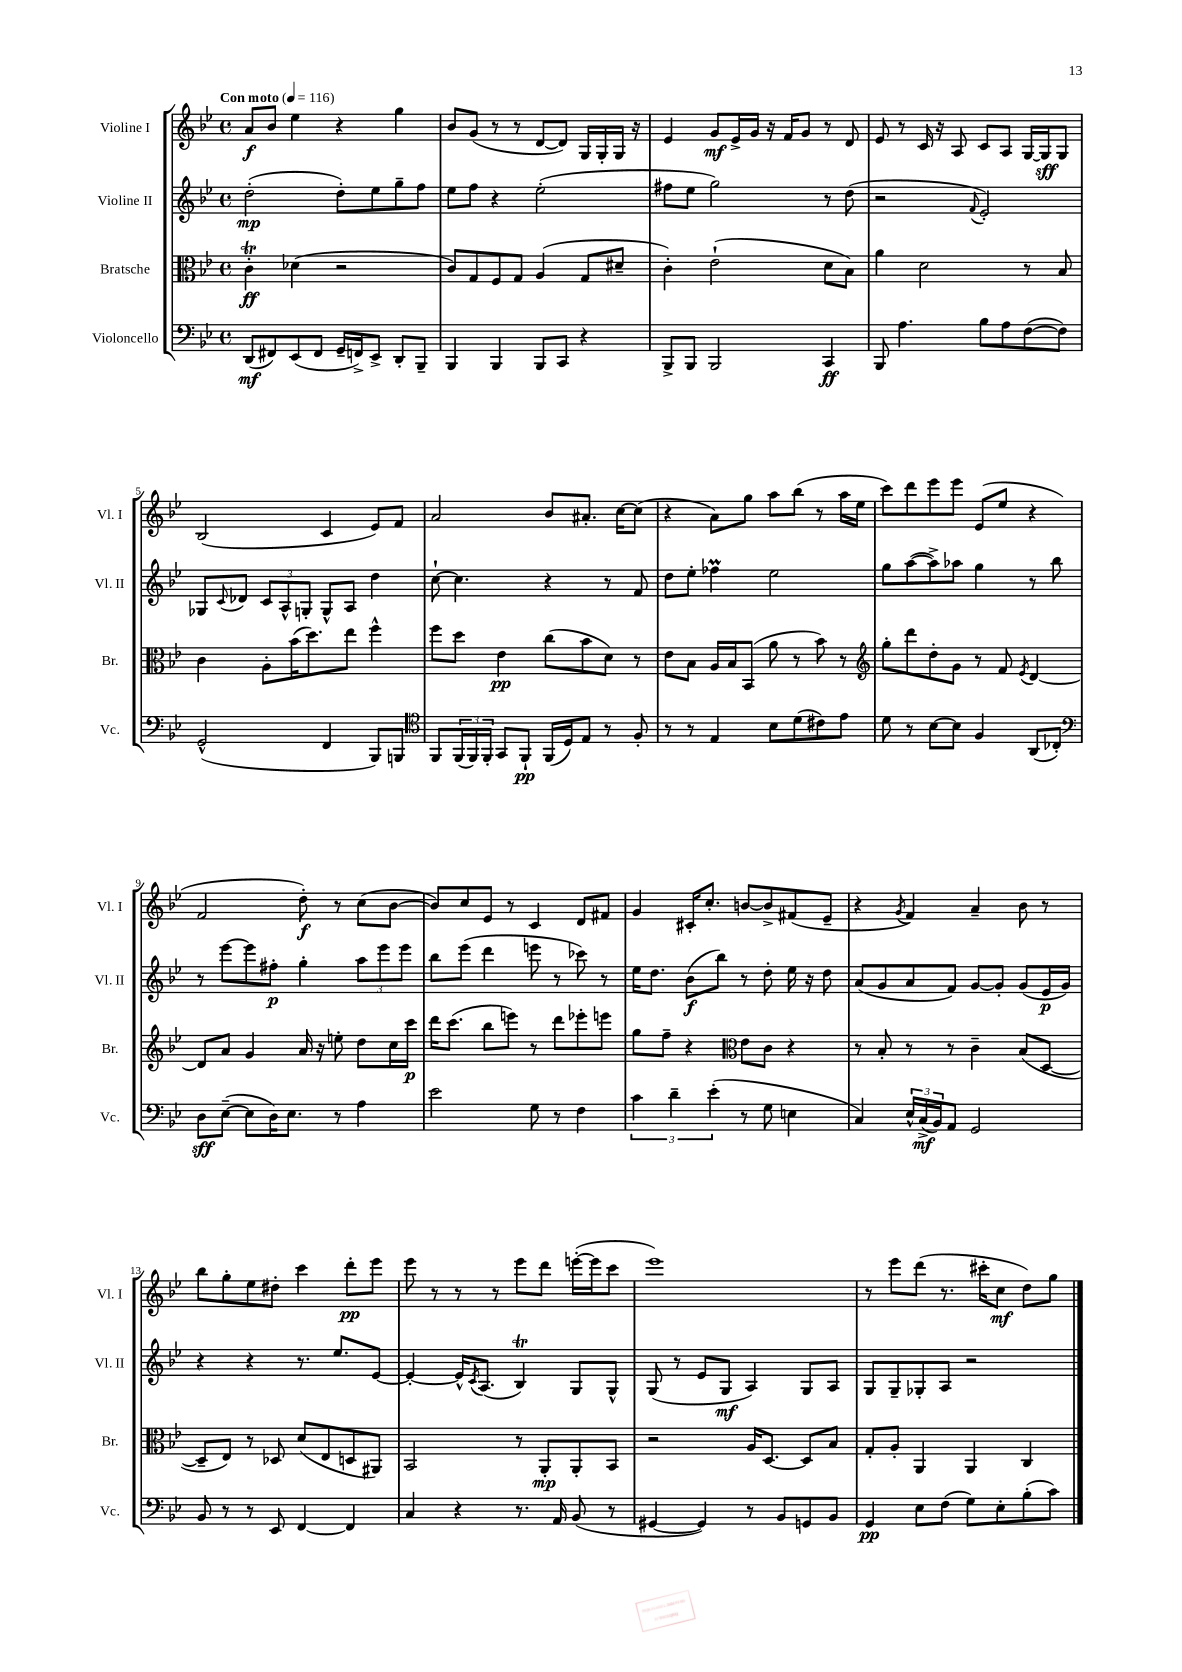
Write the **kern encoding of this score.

**kern	**dynam	**kern	**dynam	**kern	**dynam	**kern	**dynam
*part4	*part4	*part3	*part3	*part2	*part2	*part1	*part1
*staff4	*staff4	*staff3	*staff3	*staff2	*staff2	*staff1	*staff1
*I"Violoncello	*	*I"Bratsche	*	*I"Violine II	*	*I"Violine I	*
*I'Vc.	*	*I'Br.	*	*I'Vl. II	*	*I'Vl. I	*
*clefF4	*	*clefC3	*	*clefG2	*	*clefG2	*
*k[b-e-]	*	*k[b-e-]	*	*k[b-e-]	*	*k[b-e-]	*
*M4/4	*	*M4/4	*	*M4/4	*	*M4/4	*
*met(c)	*	*met(c)	*	*met(c)	*	*met(c)	*
*MM116	*	*MM116	*	*MM116	*	*MM116	*
=1	=1	=1	=1	=1	=1	=1	=1
!	!	!	!	!	!	!LO:TX:a:B:t=Con moto	!
(8DD/L	mf	4cT'\	ff	(2dd'\	mp	8a/L	f
8FF#X/)	.	.	.	.	.	8b-/J	.
(8EE-/	.	(4d-X\	.	.	.	4ee-\	.
8FF#/J	.	.	.	.	.	.	.
16GG~/LL	.	2r	.	8dd'\L)	.	4r	.
16FFn^/J)	.	.	.	.	.	.	.
8EE-^/J	.	.	.	8ee-\	.	.	.
8DD'/L	.	.	.	8gg~\	.	4gg\	.
8BBB-~/J	.	.	.	8ff\J	.	.	.
=2	=2	=2	=2	=2	=2	=2	=2
4BBB-/	.	8c/L)	.	8ee-\L	.	8b-/L	.
.	.	8G/	.	8ff\J	.	(8g/J	.
4BBB-/	.	8F/	.	4r	.	8r	.
.	.	8G/J	.	.	.	8r	.
8BBB-/L	.	(4A/	.	(2ee-'\	.	[8d/L	.
8CC/J	.	.	.	.	.	8d/J])	.
4r	.	8G/L	.	.	.	16G/LL	.
.	.	.	.	.	.	16G'/	.
.	.	8d#X~/J	.	.	.	16G/JJ	.
.	.	.	.	.	.	16r	.
=3	=3	=3	=3	=3	=3	=3	=3
8BBB-^/L	.	4c'\)	.	8ff#X\L	.	4e-/	.
8BBB-/J	.	.	.	8ee-\J	.	.	.
2BBB-/	.	(2e-`\	.	2gg\)	.	8g/L	mf
.	.	.	.	.	.	16e-^/L	.
.	.	.	.	.	.	16g/JJ	.
.	.	.	.	.	.	16r	.
.	.	.	.	.	.	16f/KL	.
.	.	.	.	.	.	8g/J	.
4CC/	ff	8d\L	.	8r	.	8r	.
.	.	8B-\J)	.	(8dd\	.	8d/	.
=4	=4	=4	=4	=4	=4	=4	=4
8BBB-/	.	4a\	.	2r	.	8e-/	.
4.A\	.	.	.	.	.	8r	.
.	.	2d\	.	.	.	16c/	.
.	.	.	.	.	.	16r	.
.	.	.	.	.	.	8A/	.
.	.	.	.	8qqf/	.	.	.
8B-\L	.	.	.	2e-'/)	.	8c/L	.
8A\	.	.	.	.	.	8A/J	.
([8F\	.	8r	.	.	.	[16G/LL	.
.	.	.	.	.	.	16G/J]	sff
8F\J])	.	8B-/	.	.	.	8G/J	.
!!LO:LB:g=z
=5	=5	=5	=5	=5	=5	=5	=5
(2GG^^/	.	4c\	.	8G-X/L	.	(2B-/	.
.	.	.	.	8qqc/	.	.	.
.	.	.	.	8d-X/J	.	.	.
.	.	8A'\L	.	12c/L	.	.	.
.	.	.	.	12A^^/	.	.	.
.	.	(16b-\K	.	.	.	.	.
.	.	.	.	12Gn'/J	.	.	.
.	.	8.dd\)	.	.	.	.	.
4FF/	.	.	.	8G^^/L	.	4c/	.
.	.	8ee-\J	.	8A/J	.	.	.
8BBB-/L)	.	4ff^^\	.	4dd\	.	8e-/L)	.
8BBBn/J	.	.	.	.	.	8f/J	.
=6	=6	=6	=6	=6	=6	=6	=6
*clefC4	*	*	*	*	*	*	*
8FF/L	.	8ff\L	.	[8cc`\	.	2a/	.
(24FF/L	.	8dd\J	.	4.cc\]	.	.	.
24FF/)	.	.	.	.	.	.	.
24FF'/JJ	.	.	.	.	.	.	.
8GG/L	.	4e-\	pp	.	.	.	.
8FF`/J	pp	.	.	.	.	.	.
(16FF/LL	.	(8cc\L	.	4r	.	8b-/L	.
16D/J)	.	.	.	.	.	.	.
8E-/J	.	8b-\	.	.	.	8.a#X'/J	.
8r	.	8d\J)	.	8r	.	.	.
.	.	.	.	.	.	[16cc\KL	.
8F'/	.	8r	.	8f/	.	(8cc\J]	.
=7	=7	=7	=7	=7	=7	=7	=7
8r	.	8e-\L	.	8dd\L	.	4r	.
8r	.	8B-\J	.	8ee-'\J	.	.	.
4E-/	.	16A/LL	.	4ff-XM\	.	8a\L)	.
.	.	16B-/J	.	.	.	.	.
.	.	(8BB-/J	.	.	.	8gg\J	.
8B-\L	.	8a\	.	2ee-\	.	8aa\L	.
(8d\	.	8r	.	.	.	(8bb-\J	.
8c#X\)	.	8b-\)	.	.	.	8r	.
8e-\J	.	8r	.	.	.	16aa\LL	.
.	.	.	.	.	.	16ee-\JJ	.
=8	=8	=8	=8	=8	=8	=8	=8
*	*	*clefG2	*	*	*	*	*
8d\	.	8gg'\L	.	8gg\L	.	8ccc\L)	.
8r	.	8ddd\	.	([8aa\	.	8ddd\	.
[8B-\L	.	8dd'\	.	8aa^\])	.	8eee-\	.
8B-\J]	.	8g\J	.	8aa-X\J	.	8eee-\J	.
4F/	.	8r	.	4gg\	.	(8e-/L	.
.	.	8f/	.	.	.	8ee-/J	.
.	.	8qe-/	.	.	.	.	.
(8AA/L	.	[4d/	.	8r	.	4r	.
8C-X'/J)	.	.	.	8bb-\	.	.	.
!!LO:LB:g=z
=9	=9	=9	=9	=9	=9	=9	=9
*clefF4	*	*	*	*	*	*	*
8D\L	sff	8d/L]	.	8r	.	2f/	.
([8E-~\J	.	8a/J	.	[8eee-\L	.	.	.
8E-\L]	.	4g/	.	8eee-\]	.	.	.
16D\K)	.	.	.	8ff#X'\J	p	.	.
8.E-\J	.	.	.	.	.	.	.
.	.	16a/	.	4gg'\	.	8dd'\)	f
.	.	16r	.	.	.	.	.
8r	.	8een'\	.	.	.	8r	.
4A\	.	8dd\L	.	12aa\L	.	(8cc\L	.
.	.	.	.	12eee-\	.	.	.
.	.	16cc\L	.	.	.	[8b-\J	.
.	.	.	.	12eee-\J	.	.	.
.	.	16ccc\JJ	p	.	.	.	.
=10	=10	=10	=10	=10	=10	=10	=10
2e-\	.	16ddd\KL	.	8bb-\L	.	8b-/L])	.
.	.	(8.ccc\J	.	.	.	.	.
.	.	.	.	(8eee-\J	.	8cc/	.
.	.	8bb-\L	.	4ddd\	.	8e-/J	.
.	.	8eeen\J)	.	.	.	8r	.
8G\	.	8r	.	8eeen\	.	4c/	.
8r	.	8ddd\L	.	8r	.	.	.
4F\	.	8eee-X'\	.	8ccc-X\)	.	8d/L	.
.	.	8eeen\J	.	8r	.	8f#X/J	.
=11	=11	=11	=11	=11	=11	=11	=11
6c\	.	8gg\L	.	16ee-\KL	.	4g/	.
.	.	.	.	8.dd\J	.	.	.
.	.	8ff~\J	.	.	.	.	.
6d~\	.	.	.	.	.	.	.
.	.	4r	.	(8b-\L	f	16c#X'/KL	.
.	.	.	.	.	.	8.cc'/J	.
(6e-'\	.	.	.	.	.	.	.
.	.	.	.	8bb-\J)	.	.	.
*	*	*clefC3	*	*	*	*	*
8r	.	8e-\L	.	8r	.	[8bn/L	.
8G\	.	8c\J	.	8dd'\	.	8b^/]	.
4En\	.	4r	.	16ee-\	.	(8f#X/	.
.	.	.	.	16r	.	.	.
.	.	.	.	8dd\	.	8e-~/J	.
=12	=12	=12	=12	=12	=12	=12	=12
4C/)	.	8r	.	(8a/L	.	4r	.
.	.	8B-'/	.	8g/	.	.	.
.	.	.	.	.	.	8qg/	.
24E-^^/LL	.	8r	.	8a/	.	4f/)	.
(24C^/	mf	.	.	.	.	.	.
24BB-/J)	.	.	.	.	.	.	.
8AA/J	.	8r	.	8f/J)	.	.	.
2GG/	.	4c~\	.	[8g/L	.	4a~/	.
.	.	.	.	8g'/J]	.	.	.
.	.	(8B-/L	.	(8g/L	.	8b-\	.
.	.	[8D/J	.	16e-/L	p	8r	.
.	.	.	.	16g/JJ)	.	.	.
!!LO:LB:g=z
=13	=13	=13	=13	=13	=13	=13	=13
8BB-/	.	8D~/L]	.	4r	.	8bb-\L	.
8r	.	8E-/J)	.	.	.	8gg'\	.
8r	.	8r	.	4r	.	8ee-\	.
8EE-/	.	8D-X/	.	.	.	8dd#X'\J	.
[4FF/	.	(8d/L	.	8.r	.	4ccc\	.
.	.	8E-/	.	.	.	.	.
.	.	.	.	8.ee-/L	.	.	.
4FF/]	.	8Dn/	.	.	.	8ddd'\L	pp
.	.	8AA#X/J)	.	[8e-/J	.	8eee-\J	.
=14	=14	=14	=14	=14	=14	=14	=14
4C/	.	2BB-/	.	4e-'/_	.	8eee-\	.
.	.	.	.	.	.	8r	.
4r	.	.	.	16e-^^/KL]	.	8r	.
.	.	.	.	8qc/	.	.	.
.	.	.	.	(8.A/J	.	.	.
.	.	.	.	.	.	8r	.
8.r	.	8r	.	4B-T/)	.	8eee-\L	.
.	.	8AA'/L	mp	.	.	8ddd\J	.
16AA/	.	.	.	.	.	.	.
(8BB-/	.	8AA'/	.	8G/L	.	([16eeen'\LL	.
.	.	.	.	.	.	16eee\J]	.
8r	.	8BB-/J	.	8G^^/J	.	8ccc\J	.
=15	=15	=15	=15	=15	=15	=15	=15
[4GG#X/	.	2r	.	(8G/	.	1eee-)	.
.	.	.	.	8r	.	.	.
4GG#/])	.	.	.	8e-/L	.	.	.
.	.	.	.	8G/J	mf	.	.
8r	.	16A/KL	.	4A/)	.	.	.
.	.	[8.D/J	.	.	.	.	.
8BB-/L	.	.	.	.	.	.	.
8GGn/	.	8D/L]	.	8G/L	.	.	.
8BB-/J	.	8B-/J	.	8A/J	.	.	.
=16	=16	=16	=16	=16	=16	=16	=16
4GG/	pp	8G'/L	.	8G/L	.	8r	.
.	.	8A'/J	.	8G~/	.	8eee-\L	.
8E-\L	.	4AA/	.	8G-X'/	.	(8ddd\J	.
(8F\J	.	.	.	8A/J	.	8.r	.
8G\L)	.	4AA/	.	2r	.	.	.
.	.	.	.	.	.	16ccc#X'\KL	.
8E-'\	.	.	.	.	.	8cc\J	mf
(8B-'\	.	4C/	.	.	.	8dd\L)	.
8c\J)	.	.	.	.	.	8gg\J	.
==	==	==	==	==	==	==	==
*-	*-	*-	*-	*-	*-	*-	*-
